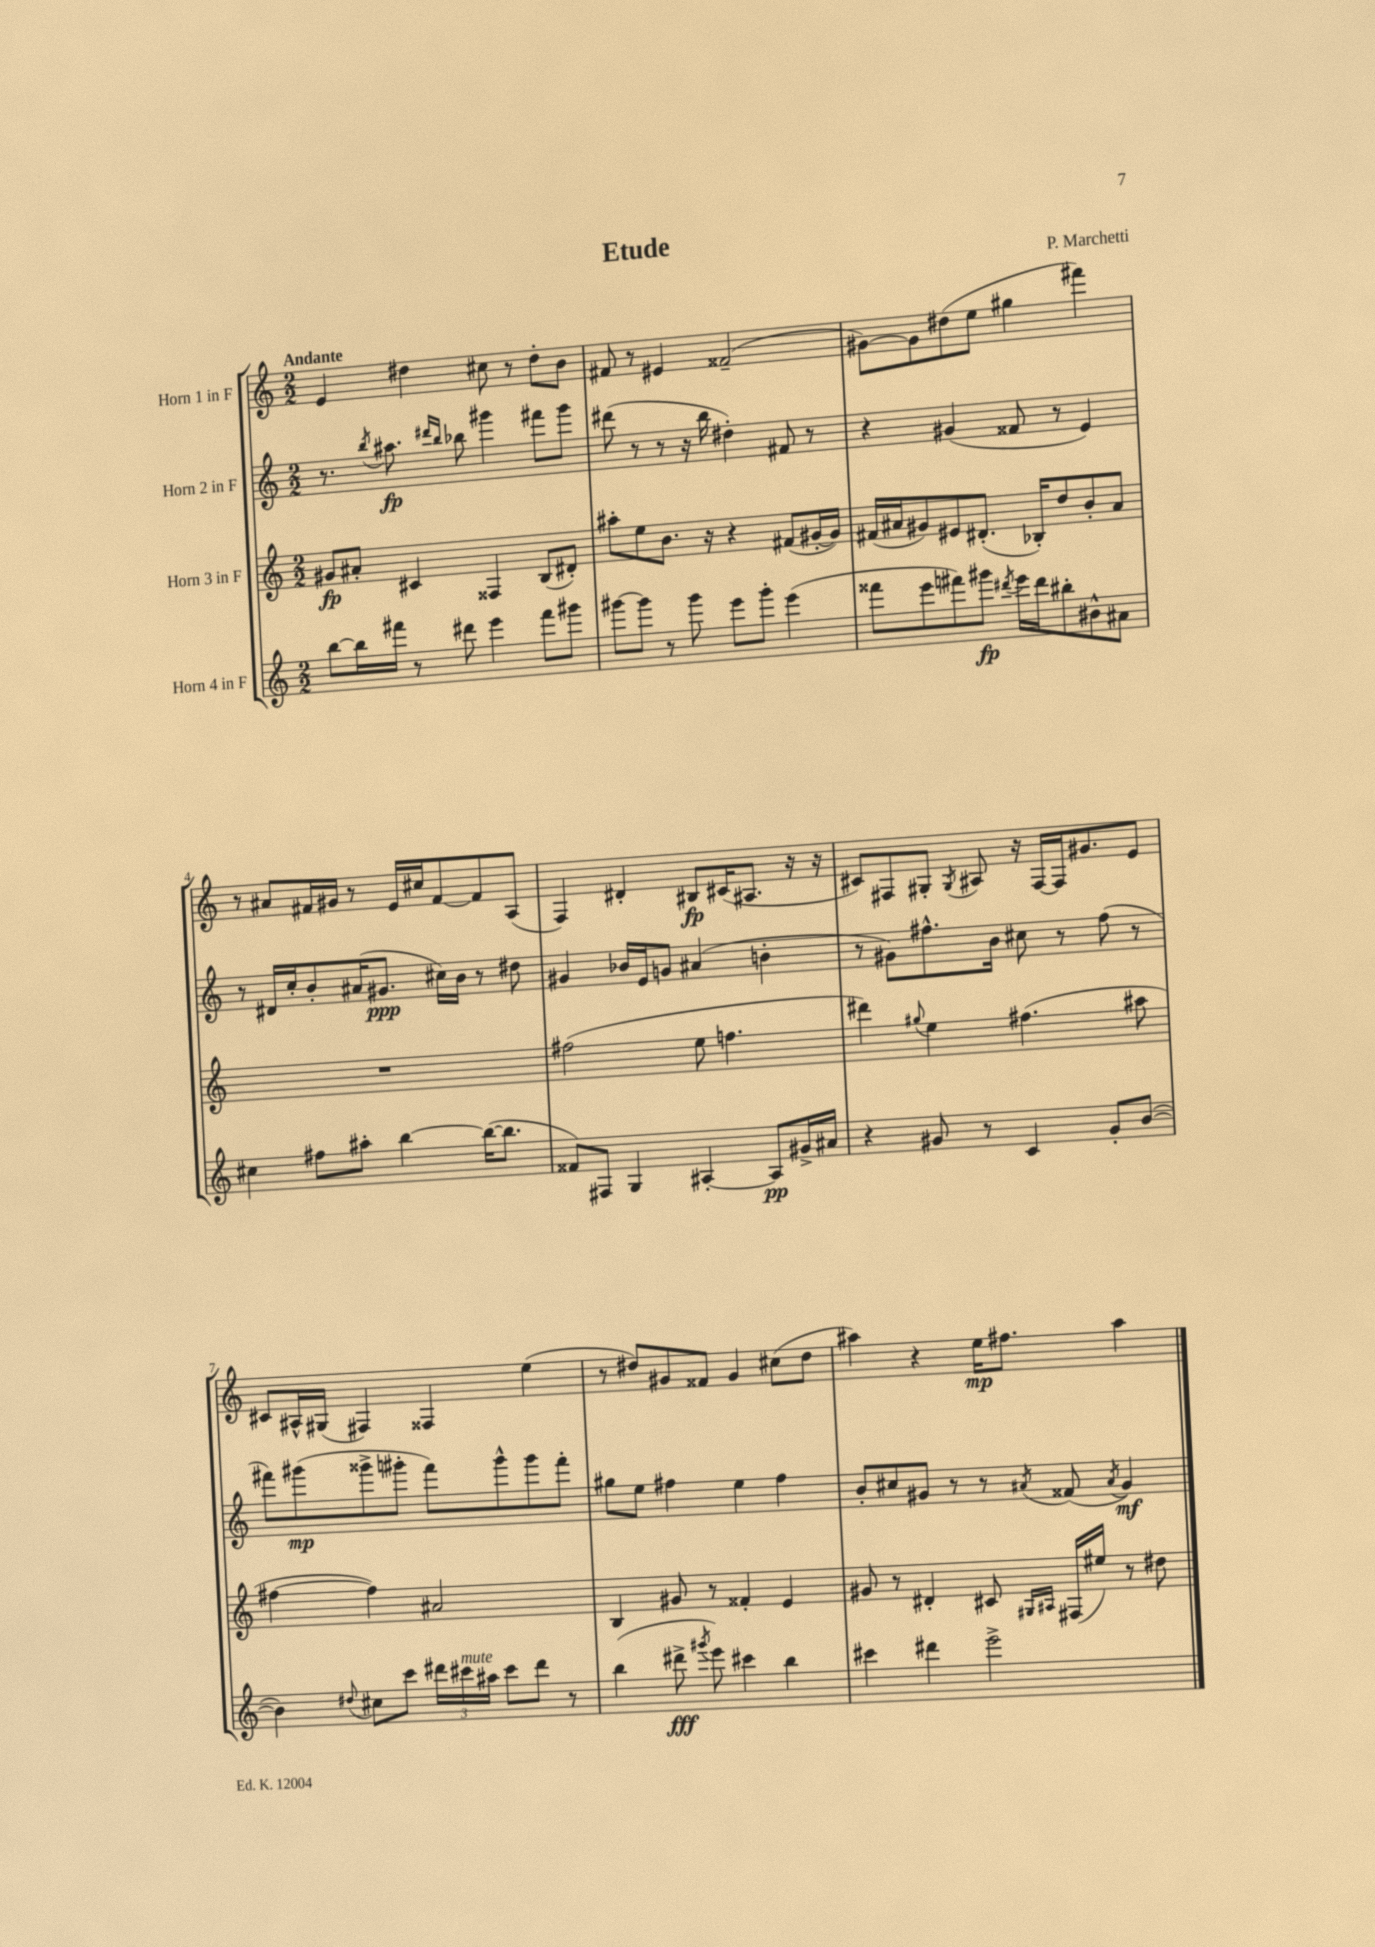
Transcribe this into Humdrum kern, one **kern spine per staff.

**kern	**dynam	**kern	**dynam	**kern	**dynam	**kern	**dynam
*part4	*part4	*part3	*part3	*part2	*part2	*part1	*part1
*staff4	*staff4	*staff3	*staff3	*staff2	*staff2	*staff1	*staff1
*I"Horn 4 in F	*	*I"Horn 3 in F	*	*I"Horn 2 in F	*	*I"Horn 1 in F	*
*clefG2	*	*clefG2	*	*clefG2	*	*clefG2	*
*k[]	*	*k[]	*	*k[]	*	*k[]	*
*M2/2	*	*M2/2	*	*M2/2	*	*M2/2	*
=1	=1	=1	=1	=1	=1	=1	=1
!	!	!	!	!	!	!LO:TX:a:B:t=Andante	!
[8bb\L	.	8g#X/L	fp	8.r	.	4e/	.
16bb\L]	.	8a#X'/J	.	.	.	.	.
.	.	.	.	8qbb/	.	.	.
16fff#X\JJ	.	.	.	8.aa#X\	fp	.	.
8r	.	4c#X/	.	.	.	4dd#X\	.
.	.	.	.	16qqddd#X/LL	.	.	.
.	.	.	.	16qqbb/JJ	.	.	.
8ddd#X\	.	.	.	8bb-X\	.	.	.
4eee\	.	4F##X/	.	4ggg#X\	.	8cc#X\	.
.	.	.	.	.	.	8r	.
8fff#\L	.	(8B/L	.	8fff#X\L	.	8dd#'\L	.
8ggg#X\J	.	8d#X'/J)	.	8ggg#\J	.	8b\J	.
=2	=2	=2	=2	=2	=2	=2	=2
[8ggg#X\L	.	8aa#X'\L	.	(8ddd#X\	.	8f#X/	.
8ggg#\J]	.	8ee\	.	8r	.	8r	.
8r	.	8.b\J	.	8r	.	4e#X/	.
8ggg#\	.	.	.	16r	.	.	.
.	.	16r	.	16bb\	.	.	.
8eee\L	.	4r	.	4dd#X'\)	.	(2f##X~/	.
8ggg#'\J	.	.	.	.	.	.	.
(4eee\	.	(8f#X/L	.	8f#X/	.	.	.
.	.	[16g#X'/L	.	8r	.	.	.
.	.	16g#/JJ])	.	.	.	.	.
=3	=3	=3	=3	=3	=3	=3	=3
8fff##X\L	.	(16f#X/LL	.	4r	.	[8g#X\L)	.
.	.	16a#X/J	.	.	.	.	.
8eee\	.	8g#X/)	.	.	.	8g#\]	.
8fff#X\)	.	8e#X/	.	(4g#X/	.	(8dd#X\	.
8ggg#X\J	fp	(8.d#X'/J	.	.	.	8ee\J	.
8qddd#X/	.	.	.	.	.	.	.
16eee\LL	.	.	.	8f##X/	.	4gg#X\	.
16ddd#\J	.	16B-X'/KL)	.	.	.	.	.
8bb#X'\	.	8dd/	.	8r	.	.	.
8b#X^^\	.	8b'/	.	4e/)	.	4fff#X\)	.
8a#X\J	.	8a#/J	.	.	.	.	.
!!LO:LB:g=z
=4	=4	=4	=4	=4	=4	=4	=4
4cc#X\	.	1r	.	8r	.	8r	.
.	.	.	.	16d#X/LL	.	8a#X/L	.
.	.	.	.	16cc'/J	.	.	.
8ff#X\L	.	.	.	8b'/	.	16f#X/L	.
.	.	.	.	.	.	16g#X/JJ	.
8aa#X'\J	.	.	.	(16a#X/K	.	8r	.
.	.	.	.	8.g#X/J	ppp	.	.
[4bb\	.	.	.	.	.	16e/LL	.
.	.	.	.	.	.	16cc#X/J	.
.	.	.	.	16cc#X\LL)	.	[8f#/	.
.	.	.	.	16b\JJ	.	.	.
(16bb\KL_	.	.	.	8r	.	8f#/]	.
8.bb\J]	.	.	.	.	.	.	.
.	.	.	.	8dd#X\	.	(8A/J	.
=5	=5	=5	=5	=5	=5	=5	=5
8f##X/L)	.	(2ff#X\	.	4g#X/	.	4F/)	.
8F#X/J	.	.	.	.	.	.	.
4G/	.	.	.	16b-X/LL	.	4d#X'/	.
.	.	.	.	16e/J	.	.	.
.	.	.	.	8gn/J	.	.	.
[4A#X'/	.	8ee\	.	(4a#X/	.	8B#X/L	fp
.	.	4.ffn\	.	.	.	(16c#X/K	.
.	.	.	.	.	.	8.A#X/J	.
8A#/L]	pp	.	.	4bn'\	.	.	.
16g#X^/L	.	.	.	.	.	16r	.
16a#X/JJ	.	.	.	.	.	16r	.
=6	=6	=6	=6	=6	=6	=6	=6
4r	.	4ddd#X\)	.	8r	.	8c#X/L)	.
.	.	.	.	8g#X\L)	.	8F#X/	.
.	.	8qqgg#X/	.	.	.	.	.
8g#X/	.	4ee\	.	8.ff#X^^\	.	8G#X'/J	.
.	.	.	.	.	.	8qG#/	.
8r	.	.	.	.	.	8A#X/	.
.	.	.	.	16b\Jk	.	.	.
4c/	.	(4.ff#X\	.	8cc#X\	.	16r	.
.	.	.	.	.	.	[16F#/LL	.
.	.	.	.	8r	.	16F#/J]	.
.	.	.	.	.	.	8.g#X/	.
8g#'/L	.	.	.	(8ff#\	.	.	.
([8b/J	.	8aa#X\	.	8r	.	8e/J	.
!!LO:LB:g=z
=7	=7	=7	=7	=7	=7	=7	=7
4b\])	.	[4ff#X\	.	8fff#X\L)	.	8c#X/L	.
.	.	.	.	(8ggg#X\	mp	16A#X^^/L	.
.	.	.	.	.	.	(16G#X/JJ	.
8qqdd#X/	.	.	.	.	.	.	.
8cc#X\L	.	4ff#\])	.	8ggg##X^\	.	4F#X/)	.
8ccc\J	.	.	.	8ggg#X'\J	.	.	.
24ddd#X\LL	.	2a#X/	.	8fff#\L)	.	4F##X/	.
!LO:TX:a:i:t=mute	!	!	!	!	!	!	!
24ccc#X\	.	.	.	.	.	.	.
24aa#X\JJ	.	.	.	.	.	.	.
8ccc#\L	.	.	.	8ggg#^^\	.	.	.
8ddd#\J	.	.	.	8ggg#\	.	(4ee\	.
8r	.	.	.	8fff#'\J	.	.	.
=8	=8	=8	=8	=8	=8	=8	=8
(4bb\	.	4B/	.	8gg#X\L	.	8r	.
.	.	.	.	8ee\J	.	8dd#X/L)	.
8ddd#X^\	fff	8g#X/	.	4ff#X\	.	8g#X/	.
8qggg#X/	.	.	.	.	.	.	.
8eee\)	.	8r	.	.	.	8f##X/J	.
4ccc#X\	.	4f##X'/	.	4ee\	.	4g#/	.
4bb\	.	4e/	.	4ff#\	.	(8cc#X\L	.
.	.	.	.	.	.	8dd#\J	.
=9	=9	=9	=9	=9	=9	=9	=9
4ccc#X\	.	8g#X/	.	8b'/L	.	4aa#X\)	.
.	.	8r	.	8cc#X/	.	.	.
4ddd#X\	.	4d#X'/	.	8g#X/J	.	4r	.
.	.	.	.	8r	.	.	.
2eee^\	.	8c#X/	.	8r	.	16ee\KL	mp
.	.	.	.	.	.	8.ff#X\J	.
.	.	16qqG#X/LL	.	.	.	.	.
.	.	16qqA#X/JJ	.	8qa#X/	.	.	.
.	.	(16F#X/LL	.	(8f##X/	.	.	.
.	.	16ee#X/JJ)	.	.	.	.	.
.	.	.	.	8qa#/	.	.	.
.	.	8r	.	4g#/)	mf	4aa#\	.
.	.	8dd#X\	.	.	.	.	.
==	==	==	==	==	==	==	==
*-	*-	*-	*-	*-	*-	*-	*-
